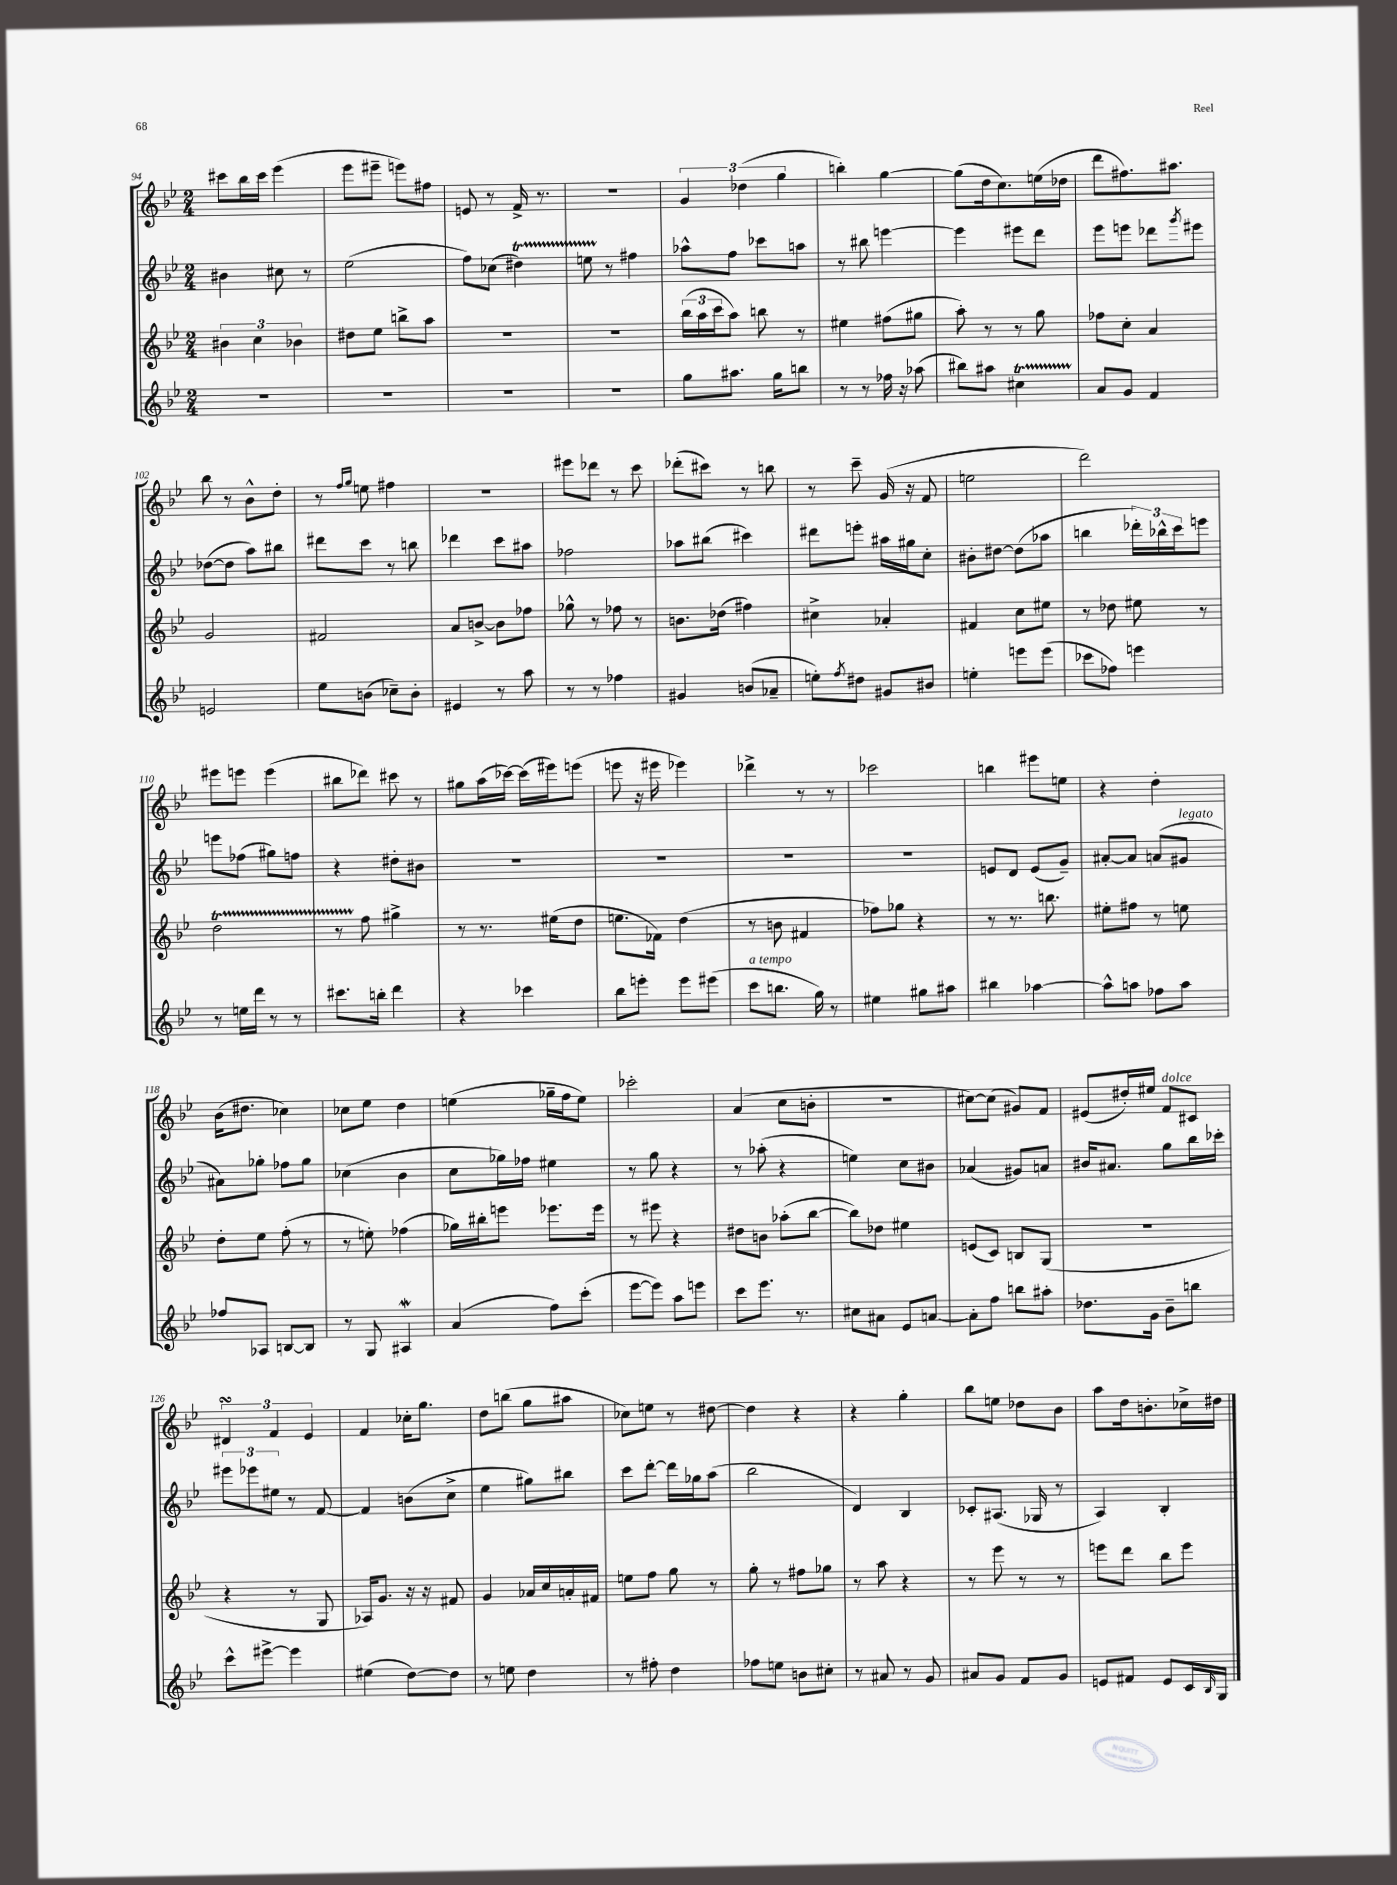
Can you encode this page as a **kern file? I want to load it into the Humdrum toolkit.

**kern	**kern	**kern	**kern
*part4	*part3	*part2	*part1
*staff4	*staff3	*staff2	*staff1
*clefG2	*clefG2	*clefG2	*clefG2
*k[b-e-]	*k[b-e-]	*k[b-e-]	*k[b-e-]
*M2/4	*M2/4	*M2/4	*M2/4
=94	=94	=94	=94
2r	6b#X\	4b#X\	8ccc#X\L
.	.	.	16bb-\L
.	6cc\	.	.
.	.	.	16ccc#\JJ
.	.	8cc#X\	(4eee-\
.	6b-X\	.	.
.	.	8r	.
=95	=95	=95	=95
2r	8dd#X\L	(2ee-\	8eee-\L
.	8ee-\J	.	8eee#X~\J
.	8bbn^\L	.	8eeen\L)
.	8aa\J	.	8ff#X\J
=96	=96	=96	=96
2r	2r	8ff\L)	8en/
.	.	(8cc-X\J	8r
.	.	4dd#Xt\)	16f^/
.	.	.	8.r
=97	=97	=97	=97
2r	2r	8eenTTT\	2r
.	.	8r	.
.	.	4ff#X\	.
=98	=98	=98	=98
8gg\L	(24bb-\LL	8aa-X^^\L	6g/
.	24aa\	.	.
.	24ccc\J	.	.
8.aa#X\J	8aa\J)	8ff\J	.
.	.	.	(6dd-X\
.	8bbn\	8ccc-X\L	.
16gg\KL	.	.	.
.	.	.	6gg\
8bbn\J	8r	8aan\J	.
=99	=99	=99	=99
8r	4ee#X\	8r	4bbn'\)
8r	.	8bb#X\	.
16ff-X\	(8ff#X\L	[4eeen\	[4gg\
16r	.	.	.
(8aa-X\	8gg#X\J	.	.
=100	=100	=100	=100
8bb#X\L)	8aa'\)	4eee\]	(8gg\L]
8aa#X\J	8r	.	16dd\k
.	.	.	8.cc\)
4cc#Xt\	8r	8eee#X\L	.
.	8gg\	8ddd\J	(16een\L
.	.	.	16dd-X\JJ
=101	=101	=101	=101
8a/L	8ff-X\L	8eee-\L	8ddd\L
8g/J	8cc'\J	8eeen\J	8.ff#X\)
4f/	4a/	8ddd-X\L	.
.	.	.	8.aa#X\J
.	.	8qggg/	.
.	.	8eee#X\J	.
!!LO:LB:g=z
=102	=102	=102	=102
2en/	2g/	([8dd-X\L	8bb-\
.	.	8dd-\J]	8r
.	.	8aa\L)	8b-^^\L
.	.	8bb#X\J	8dd'\J
=103	=103	=103	=103
8ee-\L	2f#X/	8ddd#X\L	8r
.	.	.	16qqff/LL
.	.	.	16qqgg/JJ
(8bn\J	.	8ccc\J	8een\
8cc-X~\L)	.	8r	4ff#X\
8b'\J	.	8bbn\	.
=104	=104	=104	=104
4e#X/	8a/L	4ddd-X\	2r
.	[8bn^/J	.	.
8r	8b\L]	8ccc\L	.
8aa\	8ff-X\J	8aa#X\J	.
=105	=105	=105	=105
8r	8gg-X^^\	2ff-X\	8eee#X\L
8r	8r	.	8ddd-X\J
4ff-X\	8ff-X\	.	8r
.	8r	.	8ccc\
=106	=106	=106	=106
4g#X/	8.bn\L	8aa-X\L	(8ddd-X'\L
.	.	(8bb#X\J	8ccc#X\J)
.	(16dd-X\Jk	.	.
(8bn/L	4ff#X\)	4ccc#X\)	8r
8a-X~/J	.	.	8bbn\
=107	=107	=107	=107
8een'\L)	4cc#X^\	8ddd#X\L	8r
8qff/	.	.	.
8dd#X\J	.	8eeen'\J	8ccc~\
8g#X/L	4a-X'/	16aa#X\LL	(16g/
.	.	16gg#X\J	16r
8b#X/J	.	8cc'\J	8f/
=108	=108	=108	=108
4een'\	4f#X/	8b#X'\L	2een\
.	.	[8dd#X\J	.
8eeen\L	8cc\L	(8dd#\L]	.
(8eee\J	8ee#X\J	8aa-X\J	.
=109	=109	=109	=109
8ccc-X\L	8r	4bbn\	2ddd\)
8ff-X\J)	8dd-X\	.	.
4eeen\	8ee#X\	24ddd-X'\LL)	.
.	.	24bb-X^^\	.
.	.	24ccc\J	.
.	8r	8eeen\J	.
!!LO:LB:g=z
=110	=110	=110	=110
8r	2ddt\	8eeen\L	8eee#X\L
16een\LL	.	(8ff-X\J	8eeen\J
16ddd\JJ	.	.	.
8r	.	8gg#X\L)	(4eee\
8r	.	8ffn\J	.
=111	=111	=111	=111
8.ccc#X\L	8r	4r	8bb#X\L
.	8ff\	.	8ddd-X\J)
16bbn'\Jk	.	.	.
4ddd\	4gg#X^\	8dd#X'\L	8ccc#X\
.	.	8b#X\J	8r
=112	=112	=112	=112
4r	8r	2r	8gg#X\L
.	8.r	.	(16aa\L
.	.	.	[16ccc-X\JJ)
4ccc-X\	.	.	(16ccc-\LL]
.	(16ee#X\KL	.	16eee#X\J)
.	8dd\J	.	(8eeen\J
=113	=113	=113	=113
8bb-\L	8.een\L	2r	8eeen\
8eeen'\J	.	.	16r
.	16f-X\Jk)	.	16eee#X\
8eee\L	(4dd\	.	4eee-X\)
(8eee#X\J	.	.	.
=114	=114	=114	=114
!LO:TX:a:i:t=a tempo	!	!	!
8ccc\L	8r	2r	4ddd-X^\
8.bbn\J	8bn\	.	.
.	4f#X/	.	8r
16gg\)	.	.	.
8r	.	.	8r
=115	=115	=115	=115
4ee#X\	8ff-X\L)	2r	2ccc-X\
.	8gg-X\J	.	.
8gg#X\L	4r	.	.
8aa#X\J	.	.	.
=116	=116	=116	=116
4bb#X\	8r	8en/L	4bbn\
.	8.r	8d/J	.
[4aa-X\	.	(8e/L	8eee#X\L
.	8.bbn\	.	.
.	.	8g~/J)	8een\J
=117	=117	=117	=117
8aa-^^\L]	8ee#X'\L	[8a#X'/L	4r
8aan\J	8ff#X\J	8a#/J]	.
8ff-X\L	8r	(8an/L	4dd'\
!	!	!LO:TX:a:i:t=legato	!
8aa\J	8een\	8g#X/J	.
!!LO:LB:g=z
=118	=118	=118	=118
8ff-X/L	8dd'\L	8a#X\L)	(16b-\KL
.	.	.	8.dd#X\J
8A-X/J	8ee-\J	8gg-X'\J	.
[8Bn/L	(8ff'\	8ff-X\L	4cc-X\)
8B/J]	8r	8gg-\J	.
=119	=119	=119	=119
8r	8r	(4cc-X\	8cc-X\L
8G/	8een'\)	.	8ee-\J
4A#XW/	(4ff-X\	4b-\	4dd\
=120	=120	=120	=120
(4a/	16gg-X\LL)	8cc\L	(4een\
.	16bb#X'\J	.	.
.	8eeen\J	16gg-X\L)	.
.	.	16ff-X\JJ	.
8ff\L)	8.eee-X\L	4ee#X\	16gg-X~\LL
.	.	.	16ff\J
(8ccc'\J	.	.	8ee\J)
.	16eee-\Jk	.	.
=121	=121	=121	=121
[8eee-\L	8r	8r	2ccc-X'\
8eee-\J])	8eee#X\	8gg\	.
8aa\L	4r	4r	.
8eeen\J	.	.	.
=122	=122	=122	=122
8ccc\L	8dd#X\L	8r	(4a/
8.eee-\J	8bn\J	(8aa-X'\	.
.	(8aa-X'\L	4r	8cc\L
8.r	.	.	.
.	[8bb-\J	.	8bn'\J
=123	=123	=123	=123
8cc#X\L	8bb-\L])	4een\)	2r
8a#X\J	8dd-X\J	.	.
8e-/L	4ee#X\	8cc\L	.
[8an/J	.	8b#X\J	.
=124	=124	=124	=124
8a'\L]	(8en/L	(4a-X/	[8cc#X\L)
8ff\J	8c/J)	.	(8cc#\J]
8bbn\L	8Bn/L	8g#X/L)	8g#X/L)
8aa#X'\J	(8G/J	8an/J	8f/J
=125	=125	=125	=125
8.dd-X\L	2r	16b#X/KL	(8e#X/L
.	.	8.a#X/J	.
.	.	.	16dd#X'/L)
16g\Jk	.	.	16ee#X/JJ
!	!	!	!LO:TX:a:i:t=dolce
8b-~\L	.	8gg\L	8f/L
8bbn\J	.	16bb-\L	8c#X/J
.	.	16ccc-X'\JJ	.
!!LO:LB:g=z
=126	=126	=126	=126
8ccc^^\L	4r	12eee#X\L	6d#XsSsS/
.	.	12eee-X\	.
[8eee#X^\J	.	.	.
.	.	12ee#X\J	6f/
4eee#\]	8r	8r	.
.	.	.	6e-/
.	8G/	[8f/	.
=127	=127	=127	=127
(4ee#X\	16A-X/KL)	4f/]	4f/
.	8.g/J	.	.
[8dd\L)	16r	(8bn\L	16cc-X'\KL
.	16r	.	8.gg\J
8dd\J]	8f#X/	8cc^\J	.
=128	=128	=128	=128
8r	4g/	4ee-\	8dd\L
8een\	.	.	(8bbn\J
4dd\	16a-X/LL	8gg#X\L)	8gg\L
.	16cc/	.	.
.	16an'/	8bb#X\J	8aa#X\J
.	16f#X/JJ	.	.
=129	=129	=129	=129
8r	8een\L	8ccc\L	8cc-X\L)
8ff#X'\	8ff\J	[8ddd'\J	8een\J
4dd\	8gg\	16ddd\LL]	8r
.	.	16gg-X\J	.
.	8r	(8aa\J	[8dd#X\
=130	=130	=130	=130
8ff-X\L	8gg'\	2bb-\	4dd#\]
8een\J	8r	.	.
8bn\L	8ff#X\L	.	4r
8cc#X'\J	8gg-X\J	.	.
=131	=131	=131	=131
8r	8r	4d/)	4r
8a#X/	8aa\	.	.
8r	4r	4B-/	4gg'\
8g/	.	.	.
=132	=132	=132	=132
8a#X/L	8r	8c-X'/L	8bb-\L
8g/J	8eee-\	(8.A#X/J	8een\J
8f/L	8r	.	8dd-X\L
.	.	16G-X/	.
8g/J	8r	8r	8b-\J
=133	=133	=133	=133
8en/L	8eeen\L	4A/)	8aa\L
8f#X/J	8ddd\J	.	16dd\k
.	.	.	8.bn'\
8e/L	8bb-\L	4B-'/	.
16c/L	8eee\J	.	16cc-X^\L
16qqB-/	.	.	.
16G/JJ	.	.	16dd#X\JJ
==	==	==	==
*-	*-	*-	*-
